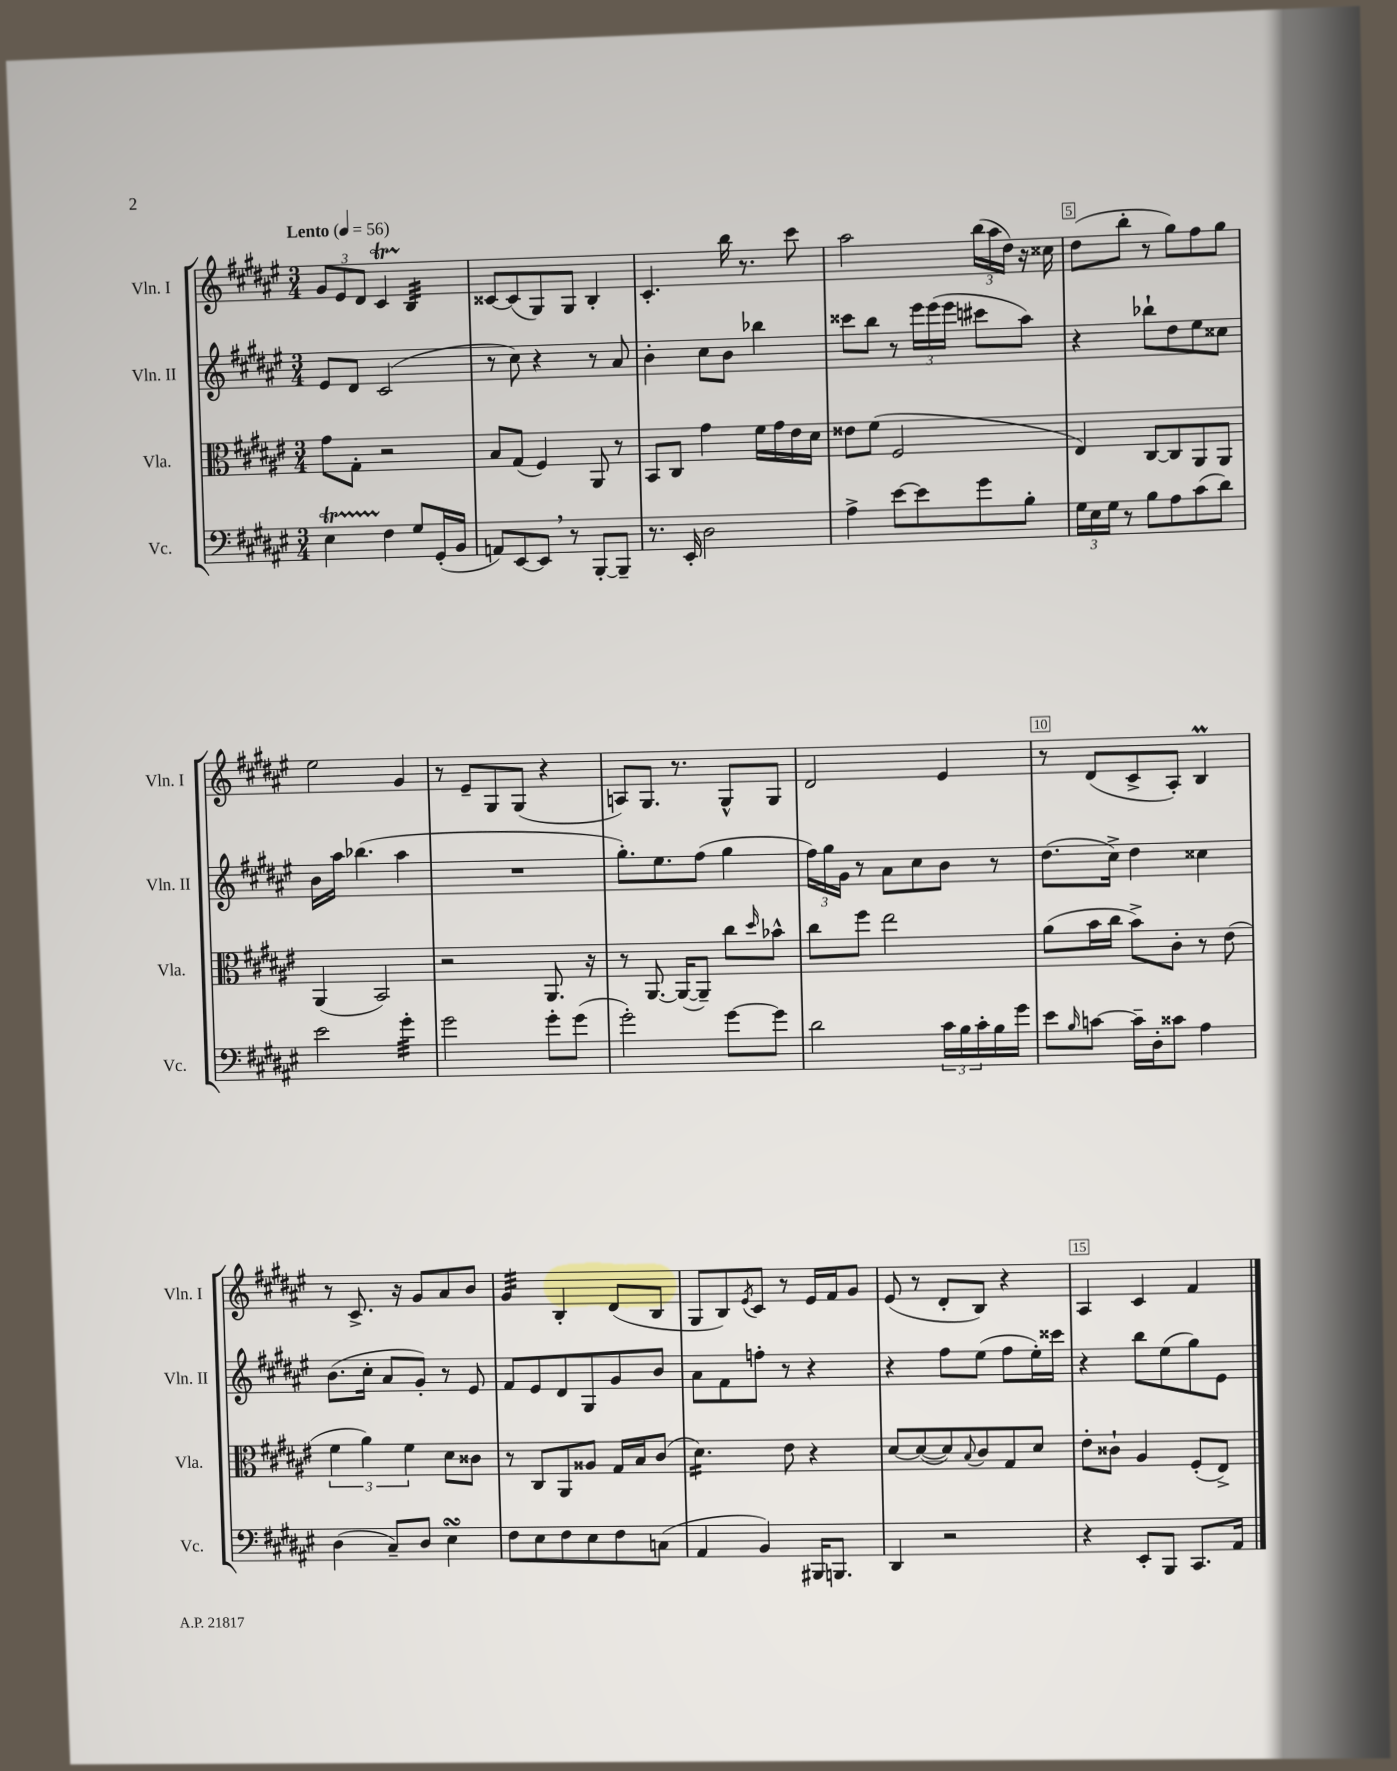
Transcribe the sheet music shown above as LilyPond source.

<<
\new StaffGroup <<
\new Staff = "s0" \with { instrumentName = "Vln. I" shortInstrumentName = "Vln. I" } {
    \clef treble \key fis \major \numericTimeSignature \time 3/4 \tempo "Lento" 4 = 56
    \tuplet 3/2 { gis'8 eis'8 dis'8 } cis'4\startTrillSpan b4:32\stopTrillSpan |
    cisis'8~ cisis'8( gis8) gis8 b4-. |
    cis'4.-. b''16 r8. cis'''8 |
    ais''2 \tuplet 3/2 { b''16( ais''16 dis''16) } r16 cisis''16 |
    dis''8( b''8-. r8 gis''8) fis''8 gis''8 |
    eis''2 gis'4 |
    r8 eis'8-- gis8 gis8( r4 |
    a8) gis8. r8. gis8-^ gis8 |
    dis'2 eis'4 |
    r8 dis'8( cis'8-> ais8-.) b4\prall |
    r8 cis'8.-> r16 gis'8 ais'8 b'8 |
    gis'4:32 b4-. dis'8( b8 |
    gis8 b8) \acciaccatura { eis'8 } cis'8 r8 eis'16 fis'16 gis'8 |
    eis'8( r8 dis'8-. b8) r4 |
    ais4 cis'4 fis'4 \bar "|." |
}
\new Staff = "s1" \with { instrumentName = "Vln. II" shortInstrumentName = "Vln. II" } {
    \clef treble \key fis \major \numericTimeSignature \time 3/4
    eis'8 dis'8 cis'2( |
    r8 cis''8) r4 r8 ais'8 |
    b'4-. cis''8 b'8 bes''4 |
    cisis'''8 b''8 r8 \tuplet 3/2 { eis'''16 eis'''16( eis'''16 } cis'''8 ais''8) |
    r4 bes''8-! dis''8 eis''8 cisis''8 |
    b'16 ais''16 bes''4.( ais''4 |
    R2. |
    gis''8.-.) eis''8. fis''8( gis''4 |
    \tuplet 3/2 { fis''16) gis''16 gis'16 } r8 ais'8 cis''8 b'8 r8 |
    dis''8.( cis''16->) dis''4 cisis''4 |
    b'8.( cis''16-. ais'8 gis'8-.) r8 eis'8 |
    fis'8 eis'8 dis'8 gis8 gis'8 b'8 |
    ais'8 fis'8 f''8-. r8 r4 |
    r4 fis''8 eis''8( fis''8 eis''16-.) cisis'''16 |
    r4 b''8 eis''8( gis''8) eis'8 \bar "|." |
}
\new Staff = "s2" \with { instrumentName = "Vla." shortInstrumentName = "Vla." } {
    \clef alto \key fis \major \numericTimeSignature \time 3/4
    gis'8 gis8-. r2 |
    b8 gis8( fis4) ais,8 r8 |
    b,8 cis8 gis'4 fis'16 gis'16 eis'16 dis'16 |
    eisis'8 fis'8( fis2 |
    eis4) cis8~ cis8 ais,8 ais,8 |
    ais,4( b,2) |
    r2 ais,8. r16 |
    r8 ais,8.~ ais,16~( ais,8--) cis''8 \grace { dis''16 } bes'8-^ |
    cis''8 fis''8 eis''2 |
    ais'8( b'16 cis''16 b'8->) cis'8-. r8 eis'8( |
    \tuplet 3/2 { fis'4 ais'4) fis'4 } dis'8 cisis'8 |
    r8 cis8 ais,8 aisis8 gis16 b16 cis'8( |
    dis'4.:16) eis'8 r4 |
    dis'8~ dis'8~( dis'8) \appoggiatura { b8 } cis'8 gis8 dis'8 |
    eis'8-. cisis'8-! ais4 fis8-.( eis8->) \bar "|." |
}
\new Staff = "s3" \with { instrumentName = "Vc." shortInstrumentName = "Vc." } {
    \clef bass \key fis \major \numericTimeSignature \time 3/4
    eis4\startTrillSpan fis4\stopTrillSpan gis8 gis,16-.( b,16 |
    a,8) eis,8~ eis,8 \breathe r8 b,,8~-. b,,8-- |
    r8. eis,16-. dis2 |
    ais4-> eis'8~ eis'8 gis'8 b8-. |
    \tuplet 3/2 { gis16 eis16 gis16 } r8 b8 ais8 cis'8( dis'8) |
    eis'2 gis'4:32-. |
    gis'2 gis'8-. gis'8( |
    gis'2-.) gis'8~ gis'8 |
    dis'2 \tuplet 3/2 { cis'16 b16 cis'16-. } b16 gis'16 |
    eis'8 \grace { b16 } c'8~ c'16-- dis16-. cisis'8 ais4 |
    dis4( cis8--) dis8 eis4\turn |
    fis8 eis8 fis8 eis8 fis8 c8( |
    ais,4 b,4) bis,,16 b,,8. |
    dis,4 r2 |
    r4 eis,8-. b,,8 cis,8. ais,16 \bar "|." |
}
>>
>>
\layout { \context { \Score \override BarNumber.break-visibility = ##(#f #t #t) barNumberVisibility = #(every-nth-bar-number-visible 5) \override BarNumber.stencil = #(make-stencil-boxer 0.1 0.3 ly:text-interface::print) } }
